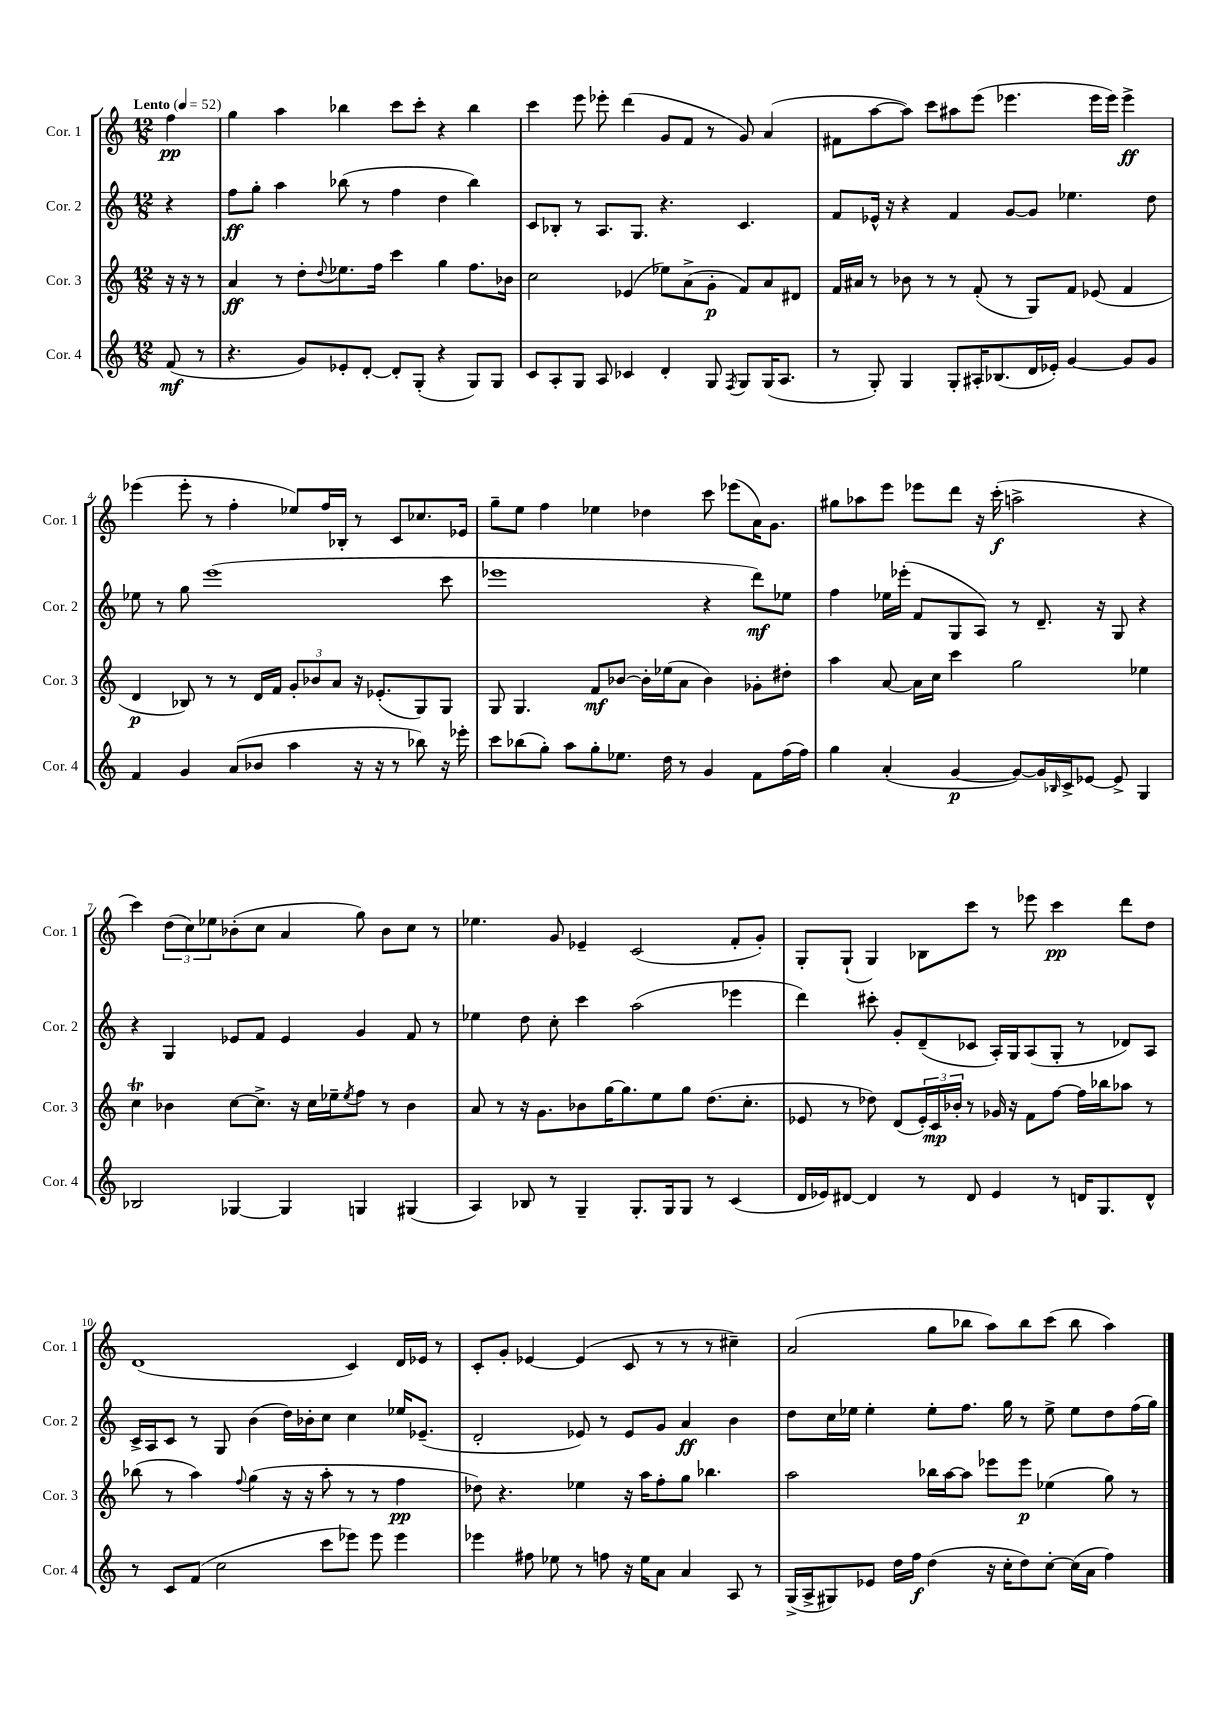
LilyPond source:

<<
\new StaffGroup <<
\new Staff = "s0" \with { instrumentName = "Cor. 1" shortInstrumentName = "Cor. 1" } {
    \clef treble \key c \major \numericTimeSignature \time 12/8 \partial 4 \tempo "Lento" 4 = 52
    f''4\pp |
    g''4 a''4 bes''4 c'''8 c'''8-. r4 bes''4 |
    c'''4 e'''8 ees'''8-. d'''4( g'8 f'8 r8 g'8) a'4( |
    fis'8 a''8~ a''8) c'''8 ais''8 e'''8( ees'''4. ees'''16 ees'''16) ees'''4->\ff |
    ees'''4( ees'''8-. r8 f''4-. ees''8) f''16 bes16-. r8 c'8 ces''8. ees'16 |
    g''8-- e''8 f''4 ees''4 des''4 c'''8 ees'''8( a'16) g'8. |
    gis''8 aes''8 e'''8 ees'''8 d'''8 r16 c'''16-.\f( a''2-> r4 |
    c'''4) \tuplet 3/2 { d''8( c''8) ees''8 } bes'8-.( c''8 a'4 g''8) bes'8 c''8 r8 |
    ees''4. g'8 ees'4-- c'2( f'8-. g'8-.) |
    g8-. g8-!( g4) bes8 c'''8 r8 ees'''8 c'''4\pp d'''8 d''8 |
    d'1( c'4) d'16 ees'16 r8 |
    c'8-. g'8-. ees'4~ ees'4( c'8 r8 r8 r8 cis''4--) |
    a'2( g''8 bes''8 a''8) bes''8 c'''8( bes''8 a''4) \bar "|." |
}
\new Staff = "s1" \with { instrumentName = "Cor. 2" shortInstrumentName = "Cor. 2" } {
    \clef treble \key c \major \numericTimeSignature \time 12/8 \partial 4
    r4 |
    f''8\ff g''8-. a''4 bes''8( r8 f''4 d''4 bes''4) |
    c'8 bes8-. r8 a8. g8. r4. c'4. |
    f'8 ees'16-^ r16 r4 f'4 g'8~ g'8 ees''4. d''8 |
    ees''8 r8 g''8 e'''1( c'''8 |
    ees'''1 r4 d'''8\mf) ees''8 |
    f''4 ees''16 ees'''16-.( f'8 g8 a8) r8 d'8.-- r16 g8 r4 |
    r4 g4 ees'8 f'8 ees'4 g'4 f'8 r8 |
    ees''4 d''8 c''8-. c'''4 a''2( ees'''4 |
    d'''4) cis'''8-. g'8-. d'8--( ces'8 a16-.) g16 a8( g8-. r8 des'8) a8 |
    c'16-> a16 c'8 r8 g8 b'4( d''16) bes'16-. c''8 c''4 ees''16 ees'8.--( |
    d'2-. ees'8) r8 ees'8 g'8 a'4\ff b'4 |
    d''8 c''16 ees''16 ees''4-. ees''8-. f''8. g''16 r8 ees''8-> ees''8 d''8 f''16( g''16) \bar "|." |
}
\new Staff = "s2" \with { instrumentName = "Cor. 3" shortInstrumentName = "Cor. 3" } {
    \clef treble \key c \major \numericTimeSignature \time 12/8 \partial 4
    r16 r16 r8 |
    a'4\ff r8 d''8-. \appoggiatura { d''8 } ees''8. f''16 c'''4 g''4 f''8. bes'16 |
    c''2 ees'4( ees''8) a'8->( g'8-.\p f'8) a'8 dis'8 |
    f'16 ais'16 r8 bes'8 r8 r8 f'8-.( r8 g8) f'8 ees'8( f'4 |
    d'4\p bes8) r8 r8 d'16 f'16 \tuplet 3/2 { g'8-. bes'8 a'8 } r16 ees'8.-.( g8) g8 |
    g8 g4. f'8\mf bes'8~ bes'16-. ees''16( a'8 bes'4) ges'8-. dis''8-. |
    a''4 a'8~ a'16 c''16 c'''4 g''2 ees''4 |
    c''4\trill bes'4 c''8~ c''8.-> r16 c''16 ees''16-- \acciaccatura { ees''8 } f''8 r8 bes'4 |
    a'8 r8 r16 g'8. bes'8 g''16~ g''8. e''8 g''8 d''8.( c''8.-. |
    ees'8 r8 des''8) d'8( \tuplet 3/2 { ees'16-.) c'16\mp bes'16-. } r8 ges'16 r16 f'8 f''8~ f''16 bes''16 aes''8 r8 |
    bes''8( r8 a''4) \appoggiatura { f''8 } g''4( r16 r16 a''8-. r8 r8 f''4\pp |
    des''8) r4. ees''4 r16 a''16 f''8-. g''8 bes''4. |
    a''2 bes''16 a''16~ a''8 ees'''8 ees'''8\p ees''4( g''8) r8 \bar "|." |
}
\new Staff = "s3" \with { instrumentName = "Cor. 4" shortInstrumentName = "Cor. 4" } {
    \clef treble \key c \major \numericTimeSignature \time 12/8 \partial 4
    f'8\mf( r8 |
    r4. g'8) ees'8-. d'8~-. d'8-. g8-.( r4 g8) g8 |
    c'8 a8-. g8 a8 ces'4 d'4-. g8 \acciaccatura { f8 } g8 g16( a8. |
    r8 g8-.) g4 g8-. ais16-. bes8.( d'16 ees'16-.) g'4~ g'8 g'8 |
    f'4 g'4 a'8( bes'8 a''4 r16 r16 r8 bes''8) r16 ees'''16-. |
    c'''8 bes''8( g''8-.) a''8 g''8-. ees''8. d''16 r8 g'4 f'8 f''16( f''16) |
    g''4 a'4-.( g'4~\p g'8~) g'16 \grace { bes16 } c'16-> ees'8~ ees'8-> g4 |
    bes2 ges4~ ges4 g4 gis4( |
    a4) bes8 r8 g4-- g8.-. g16 g8 r8 c'4( |
    d'16 ees'16) dis'8~ dis'4 r8 dis'8 ees'4 r8 d'16 g8. d'8-^ |
    r8 c'8 f'8( c''2 c'''8 ees'''8) ees'''8 ees'''4 |
    ees'''4 fis''8 ees''8 r8 f''8 r16 ees''16 a'8 a'4 a8 r8 |
    g16->( a16-> gis8) ees'8 d''16 f''16\f d''4( r16 c''16-. d''8) c''8~-. c''16( a'16 f''4) \bar "|." |
}
>>
>>
